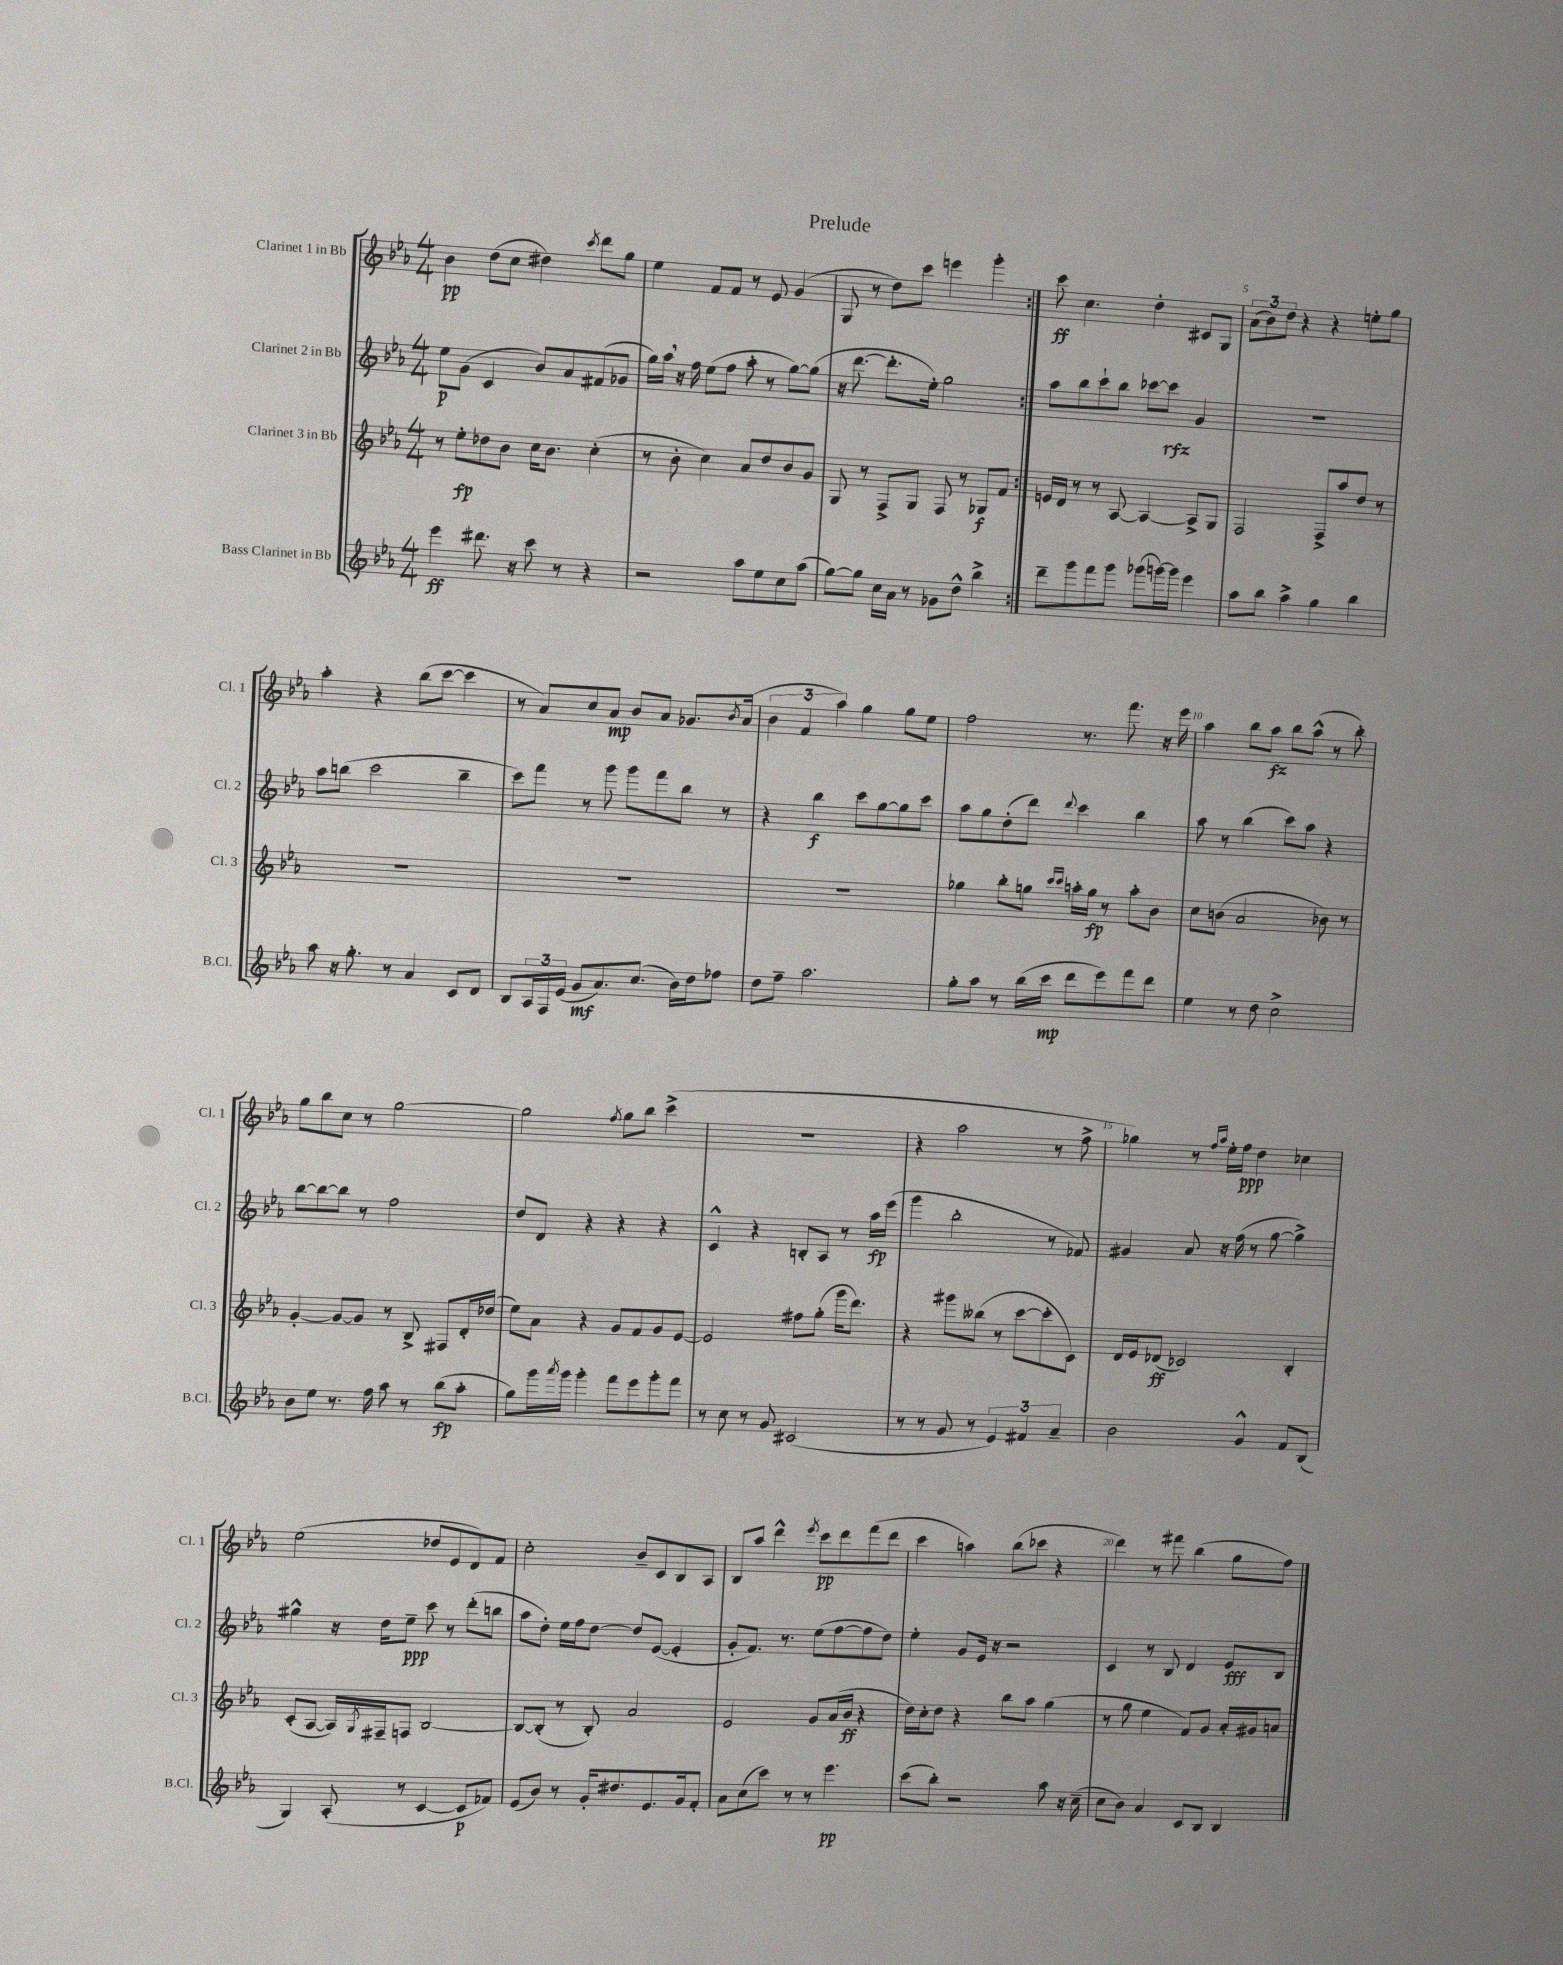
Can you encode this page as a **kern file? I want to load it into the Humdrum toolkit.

**kern	**kern	**kern	**kern
*staff4	*staff3	*staff2	*staff1
*clefG2	*clefG2	*clefG2	*clefG2
*k[b-e-a-]	*k[b-e-a-]	*k[b-e-a-]	*k[b-e-a-]
*M4/4	*M4/4	*M4/4	*M4/4
4eee-	8r	8ee-	4b-
.	8ee-'	(8g	.
8.ddd#	8dd-	4c	(8dd
.	8b-	.	8cc
16r	.	.	.
8ccc	16cc	8b-)	4dd#)
.	8.b-	.	.
8r	.	8a-	.
.	.	.	8qccc
4r	(4cc'	(8f#	8ddd
.	.	8g-	8gg
=	=	=	=
2r	8r	16gg)	4ee-
.	.	16aa-	.
.	8b-'	16r	.
.	.	16ff	.
.	4cc)	(8ee-	8f
.	.	8ff	8f
8aa-	8a-	8aa-'	8r
8ee-	8dd	8r	8e-
8cc	8b-	[8gg)	(4g
(8aa-	8g	(8gg]	.
=	=	=	=
[8gg)	8G	16r	8G
.	.	[8.ddd	.
8gg]	8r	.	8r
16cc	8F^	8.ddd']	8dd)
16a-	.	.	.
8r	8G	.	8ccc
.	.	16ee-')	.
8g-	8F	2gg	4eee
8dd^^	8r	.	.
4bb-^	8G-	.	4ggg'
.	8f	.	.
=:|!	=:|!	=:|!	=:|!
8ddd~	16e	8aa-	8ccc
.	16d	.	.
8ggg	8r	8bb-	4.cc
8fff	8r	8ccc`	.
8ggg	[8A-	8bb-	.
(8ggg-	4A-_	[8ccc-	4dd'
[16ggg)	.	8ccc-]	.
16ggg]	.	.	.
4eee-	8A-^]	4g	8c#
.	8G	.	8G
=	=	=	=
8aa-	2F	1r	(12a-
.	.	.	12b-)
8bb-	.	.	.
.	.	.	12dd
4aa-^	.	.	4r
4gg	8F^	.	4r
.	8aa-	.	.
4bb-	8dd	.	8ee'
.	8r	.	8gg
=	=	=	=
8aa-	1r	8aa-	4aa-'
16r	.	(8bb	.
8.gg'	.	.	.
.	.	2ccc	4r
8r	.	.	.
4a-	.	.	(8bb-
.	.	.	[8ccc
8c	.	4bb~	4ccc]
8d	.	.	.
=	=	=	=
8B-	1r	8ccc)	8r
24A-	.	8fff	8a-)
24F	.	.	.
(24e-	.	.	.
8g	.	8r	8cc
8.a-)	.	8ggg	8a-
.	.	8ggg	8b-
(8.cc	.	.	.
.	.	8fff	8a-
16b-)	.	8bb-	8.g-
16dd	.	.	.
8ff-	.	8r	.
.	.	.	8qb-
.	.	.	(16a-
=	=	=	=
8dd	1r	4r	6b-
8ff~	.	.	.
.	.	.	6f
2.aa-	.	4bb-	.
.	.	.	6aa-)
.	.	8ccc	4gg
.	.	[8gg	.
.	.	8gg]	8gg
.	.	8ccc	8ee-
=	=	=	=
8gg'	4gg-	8aa-	2ff
8aa-	.	8gg	.
8r	8bb-'	(8dd'	.
(16bb-	8gg	8ddd)	.
16ccc	.	.	.
.	16qqccc	.	.
.	16qqccc	8qqddd	.
8ddd	16aa'	4ccc	8.r
.	16gg	.	.
8eee-)	8r	.	.
.	.	.	8.fff
8fff	8aa'	4bb-	.
8ddd	8b-	.	16r
.	.	.	16eee-
=	=	=	=
4ee-	8cc	8aa-	4aa-
.	(8b	8r	.
8r	2a-	(4bb-	8bb-
8dd	.	.	8aa-
2cc^	.	8ccc)	8bb-
.	.	8aa-	(8aa-^^
.	8b-)	4r	8r
.	8r	.	8bb-')
=	=	=	=
8b-	[4g'	[8bb-	8gg
8ee-	.	8bb-_	8bb-
8.r	8g_	8bb-]	8cc
.	8g]	8r	8r
16ff	.	.	.
8aa-	8r	2ff	[2gg
8r	8B-^	.	.
(8bb-	8F#	.	.
8aa-'	16d'	.	.
.	(16dd-	.	.
=	=	=	=
8gg)	8ee-)	8dd	2gg]
16ggg	8a-	8d	.
8qaaa-	.	.	.
16ggg	.	.	.
4ggg'	4r	4r	.
.	.	.	8qff
8fff	8g	4r	8gg
8eee-	8f	.	8bb-
8ggg'	8g	4r	(4ccc^
8fff	[8e-	.	.
=	=	=	=
8r	2e-]	4c^^	1r
8cc	.	.	.
8r	.	4r	.
8g	.	.	.
(2c#	8ff#	8B'	.
.	(8gg'	8A-	.
.	16ggg	8r	.
.	8.ddd)	.	.
.	.	16aa-	.
.	.	(16eee-	.
=	=	=	=
8r	4r	4ggg	4r
8r	.	.	.
8g	8ggg#	2bb-'	2aa-
8r	(8bb--	.	.
6e-)	8r	.	.
.	[8ccc	.	.
6f#	.	.	.
.	8ccc']	8r	8r
6a-~	.	.	.
.	8c)	8f-)	8ff^
=	=	=	=
2b-	16d	4g#	4gg-)
.	16e-	.	.
.	(8d-	.	.
.	2c-)	8a-	8r
.	.	.	16qqff
.	.	.	16qqaa-
.	.	16r	16ee-'
.	.	(16ff	16ff
4g^^	.	8r	4dd
.	.	[8gg	.
8f	4B-'	4gg^])	4cc-
(8B-	.	.	.
=	=	=	=
4G)	(8c'	4gg#^^	(2ee-
.	[8A-	.	.
(8A-'	16A-])	16r	.
.	8qG	.	.
.	16F#~	16dd	.
8r	8F	8ee-~	.
[4c	[2B-	8ccc	8dd-
.	.	8r	8e-
8c]	.	(8ddd'	8d)
8f-)	.	8bb	8f
=	=	=	=
(8e-	8B-_	8aa-	2cc'
8b-)	(8B-']	8dd')	.
8r	8r	16ee-	.
.	.	16ff	.
16g'	8B-')	[8dd	.
8.dd#	.	.	.
.	2a-	8dd]	8b-~
8.e-	.	([8e-	8c
.	.	4e-']	8B-
16g	.	.	.
8f'	.	.	8A-
=	=	=	=
8a-	2e-	8g'	8B-
(8cc	.	8.f)	8aa-
8ccc)	.	.	4ddd^^
.	.	8.r	.
8r	.	.	.
.	.	.	8qeee-
8r	8g	(8ee-	8ccc
4.eee-	(16a-	[8ff	8ddd
.	16b-	.	.
.	4r	8ff]	(8fff
.	.	8dd)	8ddd
=	=	=	=
(8ccc	16dd)	4ee-'	4ccc
.	16cc'	.	.
8bb-')	8dd	.	.
2r	4r	8g	4aa)
.	.	16e-	.
.	.	16r	.
.	8bb-	2r	(8bb-
.	8aa-	.	8ccc-
8aa-	(4gg	.	4r
16r	.	.	.
(16cc~	.	.	.
=	=	=	=
8cc	8r	4c	4ddd)
8b-)	8gg	.	.
4a-	4ee-	8r	8r
.	.	8B-	8fff#
8c	8f)	4d	(4bb-
8B-	8g	.	.
4B-	16a-'	8e-	8gg
.	16g#	.	.
.	8a	8B-	8ff)
==	==	==	==
*-	*-	*-	*-
